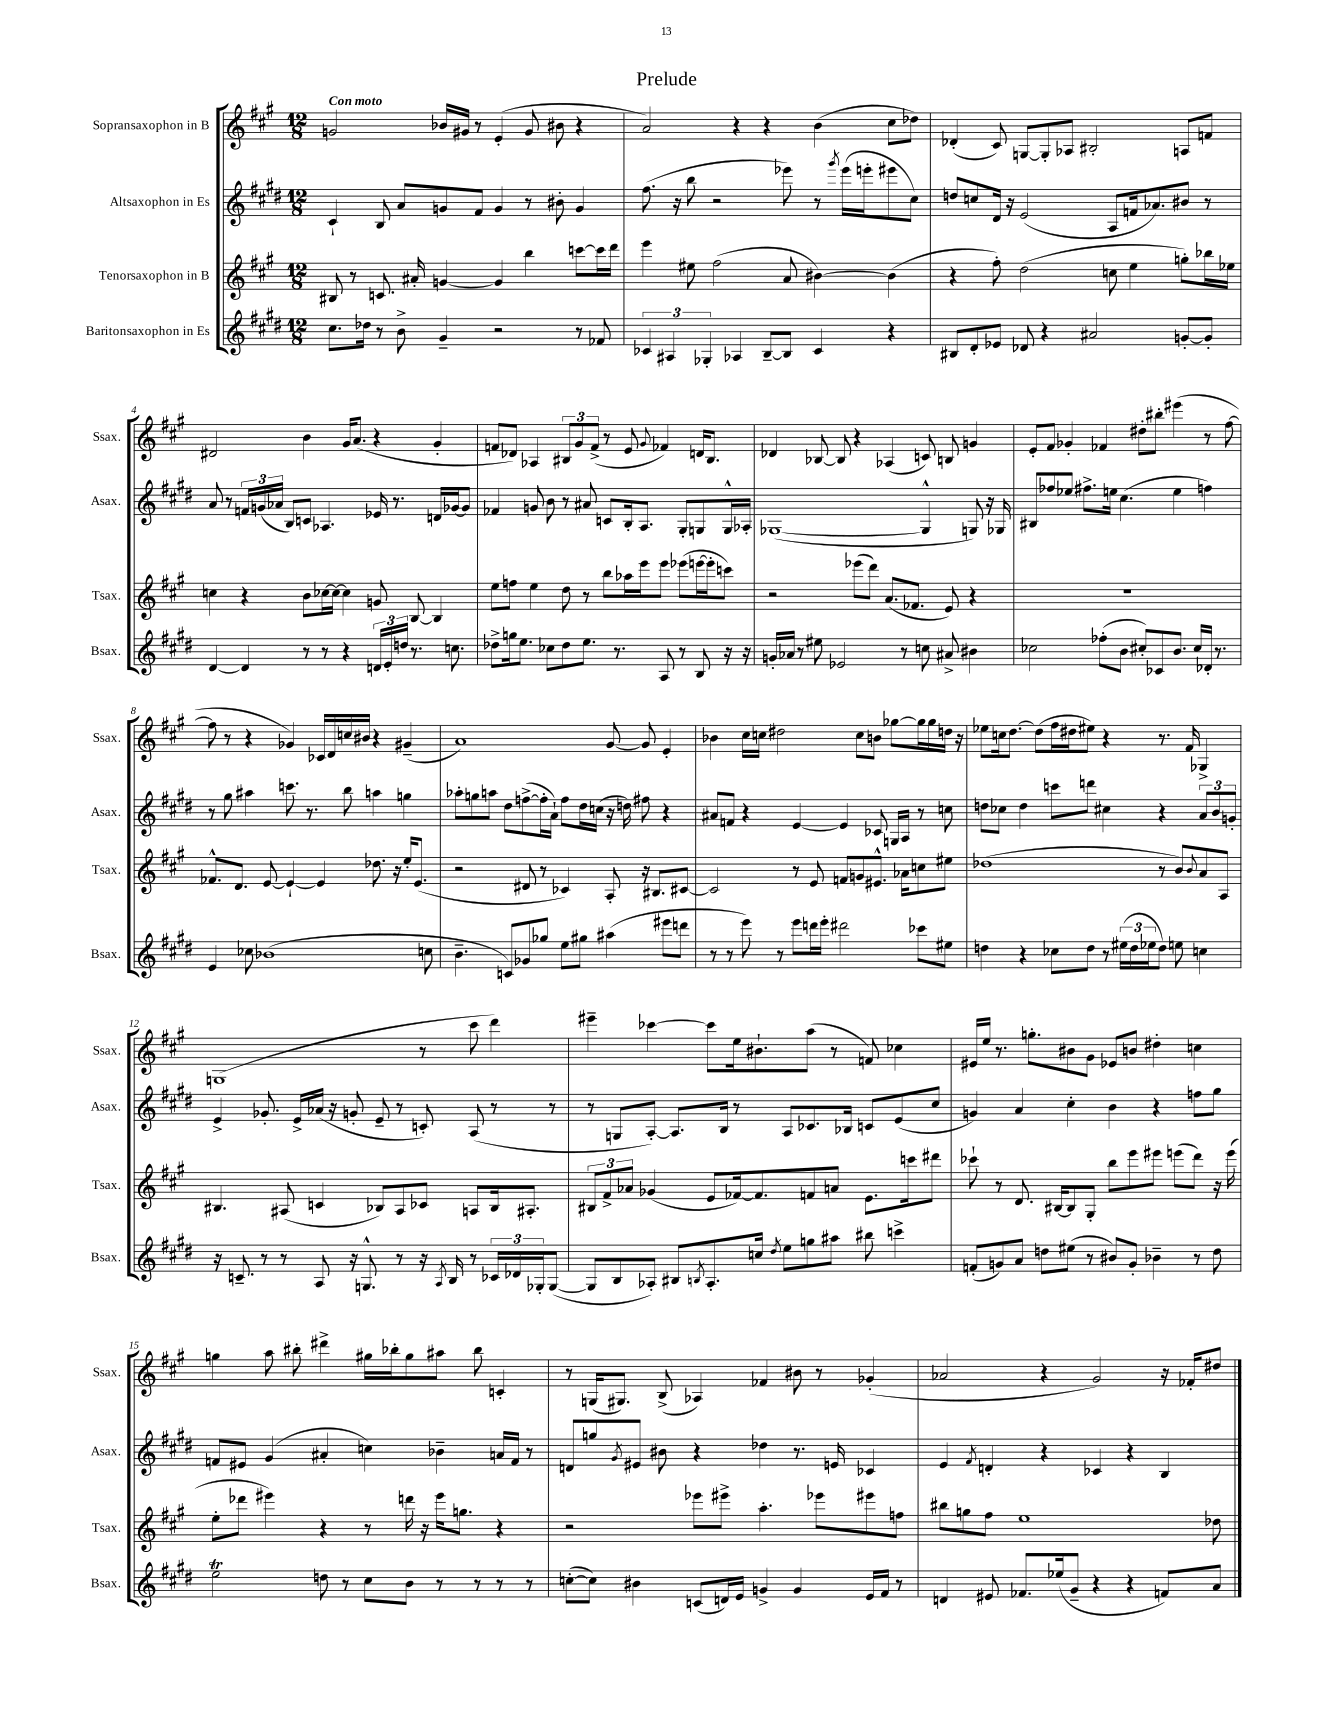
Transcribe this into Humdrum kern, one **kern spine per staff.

**kern	**kern	**kern	**kern
*staff4	*staff3	*staff2	*staff1
*clefG2	*clefG2	*clefG2	*clefG2
*k[f#c#g#d#]	*k[f#c#g#]	*k[f#c#g#d#]	*k[f#c#g#]
*M12/8	*M12/8	*M12/8	*M12/8
8.cc#\L	8B#/	4c#`/	2g/
.	8r	.	.
16dd-\Jk	.	.	.
8r	8.c/	8B/	.
8b^\	.	8a/L	.
.	16a#'/	.	.
4g#~/	[4g/	8g/	16b-/LL
.	.	.	16g#/JJ
.	.	8f#/J	8r
2r	4g/]	4g/	(4e'/
.	4bb\	8r	8g#/
.	.	8b#'\	8b#\
8r	[8ccc\L	4g/	4r
8f-/	16ccc\]L	.	.
.	16ddd\JJ	.	.
=	=	=	=
6c-/	4eee\	(8.ff#\	2a/)
6A#/	.	.	.
.	.	16r	.
.	8ee#\	8bb\	.
6G-'/	.	.	.
.	(2ff#\	2r	.
4A-/	.	.	4r
[8B~/L	.	.	4r
8B/]J	8a/	8eee-\)	.
4c-/	[4b#\)	8r	(4b\
.	.	8qggg#/	.
.	.	(16eee-\LL	.
.	.	16eee'\J	.
4r	(4b#\]	8eee#\	8cc#\L
.	.	8cc#\J)	8dd-\J)
=	=	=	=
8B#/L	4r	8dd/L	(4d-'/
8d#'/	.	8cc/	.
8e-/J	8ff#'\)	16d#/Jk	8c#/)
.	.	16r	.
8d-/	(2dd\	(2e/	[8G/L
4r	.	.	8G'/]
.	.	.	8A-/J
2a#/	.	.	2B#'/
.	8cc\	8A/L	.
.	4ee\	16f/k	.
.	.	8.a-/)	.
[8g'/L	8gg'\L)	8b#/J	8A/L
8g'/]J	16bb-\L	8r	8f/J
.	16ee-\JJ	.	.
=	=	=	=
[4d#/	4cc\	8a/	2d#/
.	.	8r	.
4d#/]	4r	24f/LL	.
.	.	(24g/	.
.	.	24a-/JJ	.
.	.	8B/L)	.
8r	8b\L	8c/J	4b\
8r	[16cc-\L	4.A-/	.
.	16cc-\_JJ	.	.
4r	4cc-\]	.	16g#/LK
.	.	.	(8.a/J
24d/LL	8g/	16e-/	4r
24e'/	.	.	.
.	.	8.r	.
24dd/JJ	.	.	.
8.r	[8B/	.	.
.	4B/]	16d/LL	4g#'/
8.cc\	.	[16g-/J	.
.	.	8g-/]J	.
=	=	=	=
8dd-^\L	8ee\L	4f-/	8f/L
16gg\k	8ff\J	.	8d-/J)
8.ee\J	.	.	.
.	4ee\	8g/	4A-/
8cc-\L	.	8b\	.
8dd-\	8dd\	8r	12B#/L
.	.	.	12g#/
8.ee\J	8r	8a#/	.
.	.	.	(12f^/J
.	8bb\L	8c/L	8r
8.r	.	.	.
.	16aa-\L	16B'/k	8e/
.	16eee\J	8.A/J	.
.	.	.	8qqg#/
8A/	8eee\J	.	4f-/)
8r	(8eee-\L	8G#'/L	.
8B/	[16eee\L	8G/	16d/LK
.	16eee'\]J	.	8.B#/J
16r	8ccc\J)	16G^^/L	.
16r	.	16A-'/JJ	.
=	=	=	=
16g'/LL	2r	([1G-	4d-/
16a-/JJ	.	.	.
8r	.	.	.
8ee#\	.	.	[8B-/
2e-/	.	.	8B-/]
.	(8eee-\L	.	4r
.	8ddd\J)	.	.
.	(8.a/L	.	(4A-/
8r	.	.	.
.	8.f-/J	.	.
8cc\	.	4G-^^/]	8c/)
8a#^/	8e/)	.	8B/
4b#\	4r	8G/)	4g/
.	.	16r	.
.	.	16G-/	.
=	=	=	=
2cc-\	1.r	8B#/L	8e'/L
.	.	8ff-/	8f#/J
.	.	8ee-/J	4g-'/
.	.	8.ff#^\L	.
(8ff-'\L	.	.	4f-/
.	.	16ee\Jk	.
8b\J	.	(4.cc#\	.
8cc#'/L)	.	.	8dd#'\L
8c-/	.	.	8bb#'\J
8.b/J	.	4ee\	(4eee#\
16cc#/LL	.	.	.
16d-'/JJ	.	4ff\)	8r
8.r	.	.	.
.	.	.	[8ff#\
=	=	=	=
4e/	8.f-^^/L	8r	8ff#\]
.	.	8gg#\	8r
.	8.d/J	.	.
8cc-\	.	4aa#\	4r
(1b-	[8e/	.	.
.	4e`/_	8.ccc\	4g-/)
.	.	8.r	.
.	4e/]	.	16c-/LL
.	.	.	16d/
.	.	8bb\	16cc/
.	.	.	16b#/JJ
.	8.dd-\	4aa\	4r
.	16r	.	.
.	16ee'/LK	4gg\	(4g#~/
.	(8.e/J	.	.
8cc\	.	.	.
=	=	=	=
4.b~\	2r	8aa-'\L	1a)
.	.	8gg\	.
.	.	8aa\J	.
8c/L)	.	8dd#\L	.
8g-/	8d#/	([8ff^\	.
8gg-/J	8r	16ff'\]L	.
.	.	16a`\JJ)	.
8ee\L	4c-/)	8ff\L	.
8gg#\J	.	16dd#\L	.
.	.	(16cc\JJ	.
(4aa#\	8A'/	16r	[8g#/
.	.	16dd\)	.
.	16r	8ff#\	8g#/]
.	8.B#/L	.	.
8eee#\L	.	4r	4e'/
8ddd\J	[8c#/J	.	.
=	=	=	=
8r	2c#/]	8a#/L	4b-\
8r	.	8f/J	.
8eee\)	.	4r	16cc#\LL
.	.	.	16cc\JJ
8r	.	.	2dd#\
8eee\L	8r	[4e/	.
16ddd\L	8e/	.	.
16eee'\JJ	.	.	.
2ddd#\	8f/L	4e/]	.
.	8g/	.	8cc\L
.	8.e#^^/J	8c-/	8b\J
.	.	16G/LL	[8gg-\L
.	16a-\LK	16A/JJ	.
8ccc-\L	8cc\	8r	16gg-\]L
.	.	.	16gg-\
8ee#\J	8ee#\J	8cc\	16dd\JJ
.	.	.	16r
=	=	=	=
4dd\	(1dd-	8dd\L	8ee-\L
.	.	8cc-\J	16cc\k
.	.	.	[8.dd\J
4r	.	4dd\	.
.	.	.	(8dd\]L
8cc-\L	.	8ccc\L	16ff#\L
.	.	.	16dd#\J
8dd\J	.	8ddd\J	8ee#\J)
8r	.	4cc#\	4r
(24ee#\LL	.	.	.
24dd\	.	.	.
24ee-\J	.	.	.
8dd\J)	8r	4r	8.r
8ee\	8b/L)	.	.
.	.	.	16f#/
.	8qqb/	.	.
4cc\	8a/	12a/L	4G-^/
.	.	12b/	.
.	8A/J	.	.
.	.	12g'/J	.
=	=	=	=
16r	4.B#/	4e^/	(1G
8.c~/	.	.	.
8r	.	8.g-'/	.
8r	(8A#/	.	.
.	.	16e^/LL	.
8A/	4c/	(16a-/JJ	.
.	.	16r	.
16r	.	8g'/	.
8.G^^/	.	.	.
.	8B-/L)	8e~/	.
8r	8A#/	8r	.
16r	8c-/J	8c'/)	8r
8qA/	.	.	.
16B/	.	.	.
8r	8A/L	(8A/	8ccc#\
24c-/LL	16B-/k	8r	4ddd\)
24d-/	.	.	.
.	8.A#'/J	.	.
24G-'/J	.	.	.
([8G-/J	.	8r	.
=	=	=	=
8G-/]L	12B#/L	8r	4eee#~\
.	12f#^/	.	.
8B/	.	8G/L	.
.	12a-/J	.	.
8A-'/J)	(4g-/	[8A'/J)	[4ccc-\
8B#/L	.	8.A/]L	.
8qB/	.	.	.
8.A-'/	8e/L	.	8ccc-\]L
.	.	16B/Jk	.
.	[16f-/k)	8r	16ee\k
16cc/Jk	8.f-/]	.	8.b#`\
8qdd#/	.	.	.
8ee\L	.	8A/L	.
8gg\	8f/	8.c-/	(8aa\J
8aa#\J	8a/J	.	8r
.	.	16B-/Jk	.
8bb#\	8.e\L	8c/L	8f/)
4ccc^\	.	(8e/	4cc-\
.	16ccc\k	.	.
.	8ddd#\J	8cc#/J	.
=	=	=	=
(8f'/L	8ccc-`\	4g/)	16e#/LL
.	.	.	16ee/JJ
8g/)	8r	.	8.r
8a/J	8.d/	4a/	.
.	.	.	8.gg'\L
8dd\L	.	.	.
.	[16B#/LK	.	.
(8ee#\J	8B#/]	4cc#'\	8b#\
8r	8G#'/J	.	8g#\J
8b#/L)	8bb\L	4b\	8e-/L
8g'/J	8eee\	.	8b/J
4b-~\	8eee#\J	4r	4dd#'\
.	(8eee\L	.	.
8r	8ddd\J)	8ff\L	4cc\
8dd\	16r	8gg#\J	.
.	(16eee\	.	.
=	=	=	=
2ee\	8ee'\L	8f/L	4gg\
.	8ddd-\J	8e#/J	.
.	4eee#\)	(4g#/	8aa\
.	.	.	8bb#'\
8dd\	4r	4a#'/	4ddd#^\
8r	.	.	.
8cc#\L	8r	4cc\)	16gg#\LL
.	.	.	16bb-'\J
8b\J	16ddd\	.	8gg#\
.	16r	.	.
8r	16eee#\LK	4b-~\	8aa#\J
.	8.gg\J	.	.
8r	.	.	8bb-\
8r	4r	16a/LL	4c'/
.	.	16f/JJ	.
8r	.	8r	.
=	=	=	=
([8cc'\L	2r	8d/L	8r
8cc\]J)	.	8gg/	(16G/LK
.	.	.	8.G#/J)
.	.	8qg#/	.
4b#\	.	8e#/J	.
.	.	8b#\	(8B^/
(8c/L	8eee-\L	4r	4A-/)
16d/L)	8eee#^\J	.	.
16e/JJ	.	.	.
4g^/	4.aa'\	4dd-\	4f-/
4g/	.	8.r	8b#\
.	8eee-\L	.	8r
.	.	16e/	.
16e/LL	8eee#\	4c-/	(4g-'/
16f#/JJ	.	.	.
8r	8ff\J	.	.
=	=	=	=
4d/	8bb#\L	4e/	2a-/
.	8gg\	.	.
.	.	8qf#/	.
8e#/	8ff#\J	4d'/	.
8.f-/L	1ee	.	.
.	.	4r	4r
(16ee-/k	.	.	.
8g#~/J	.	.	.
4r	.	4c-/	2g#/)
4r	.	4r	.
8f/L)	.	4B/	16r
.	.	.	16f-'/LK
8a/J	8dd-\	.	8dd#/J
==	==	==	==
*-	*-	*-	*-
